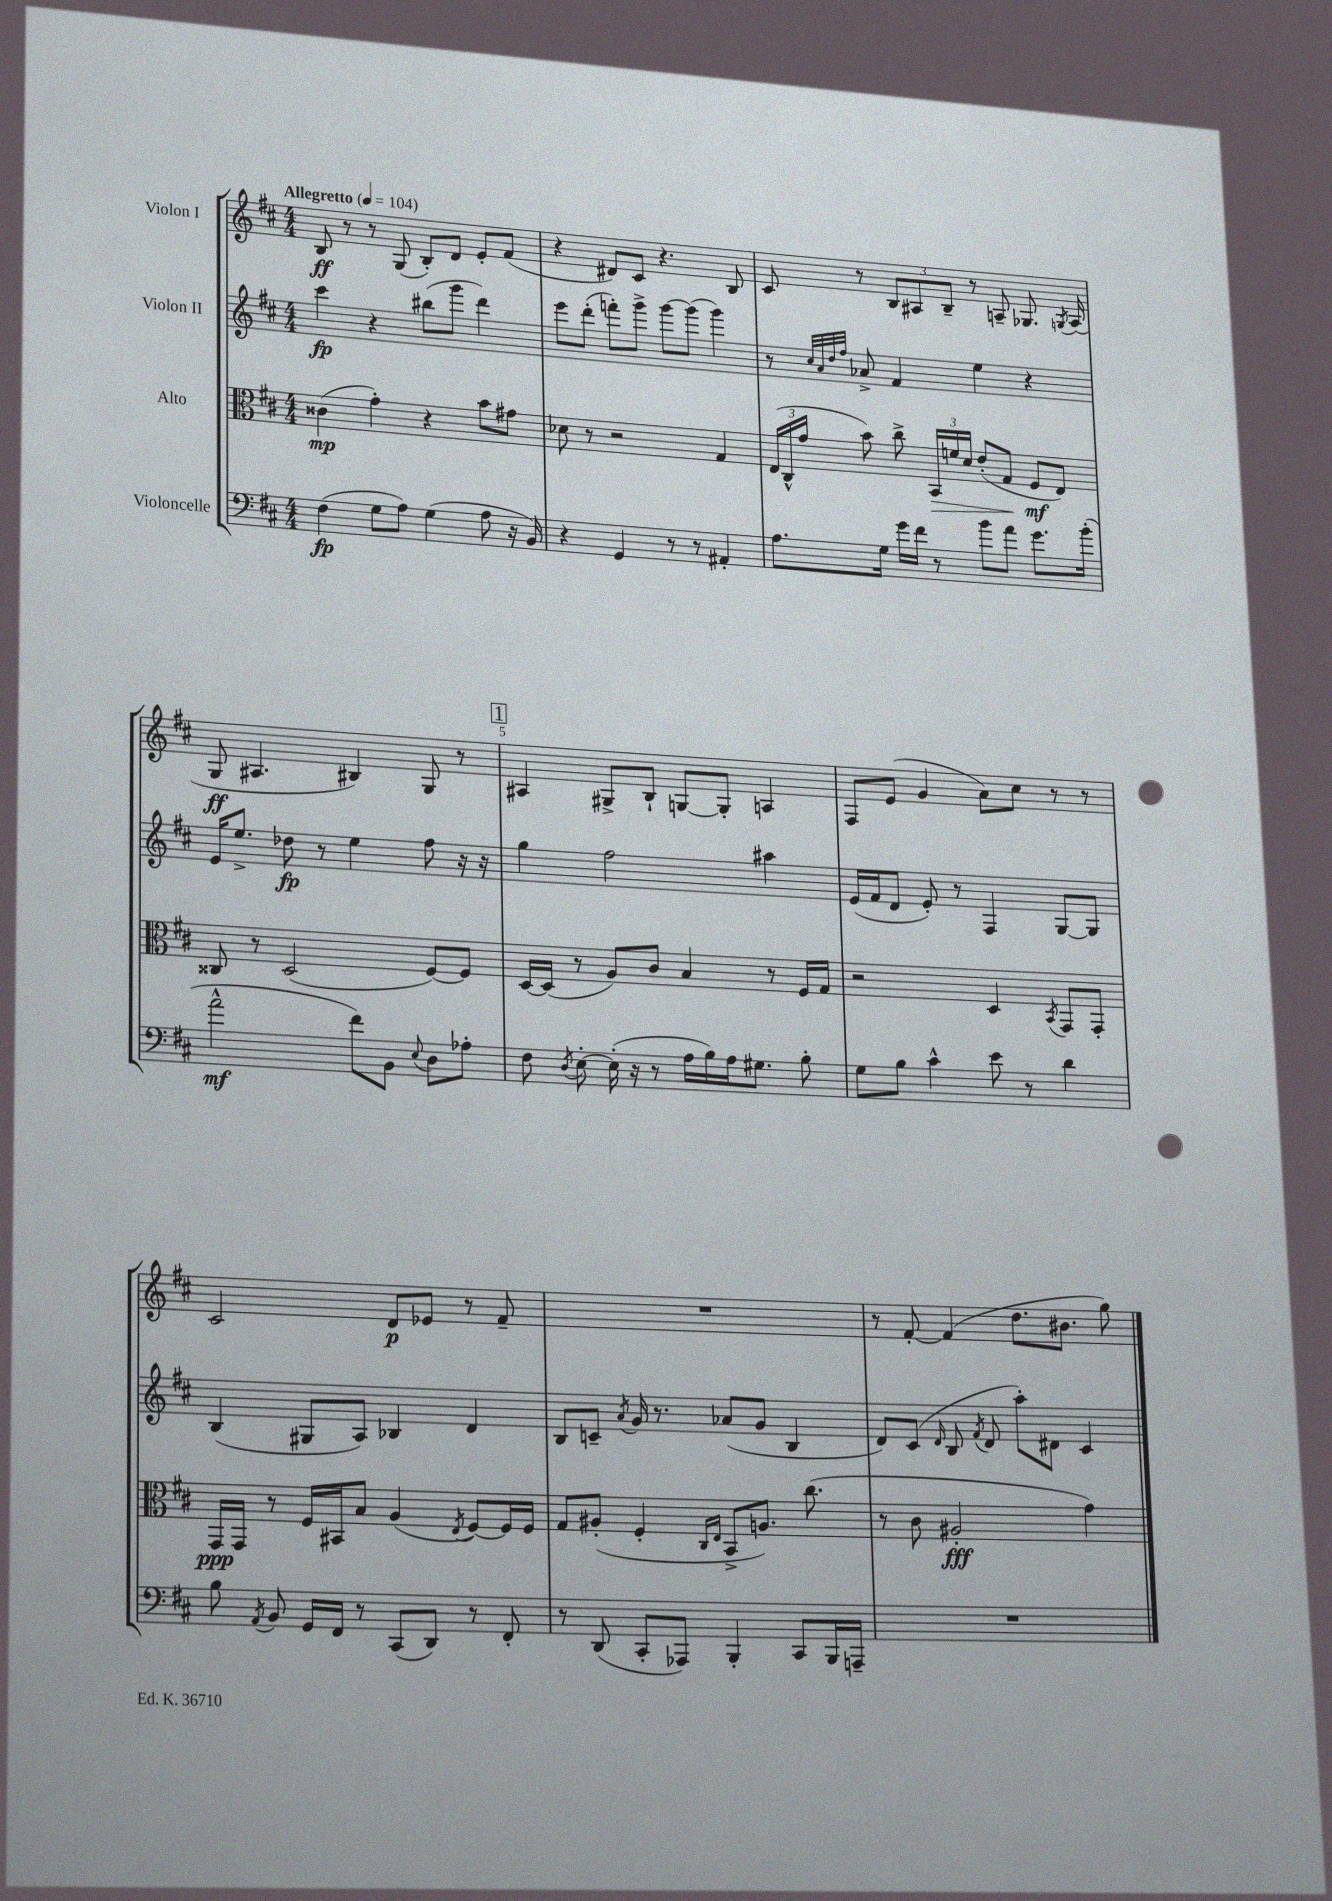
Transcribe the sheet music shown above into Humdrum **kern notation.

**kern	**dynam	**kern	**dynam	**kern	**dynam	**kern	**dynam
*part4	*part4	*part3	*part3	*part2	*part2	*part1	*part1
*staff4	*staff4	*staff3	*staff3	*staff2	*staff2	*staff1	*staff1
*I"Violoncelle	*	*I"Alto	*	*I"Violon II	*	*I"Violon I	*
*clefF4	*	*clefC3	*	*clefG2	*	*clefG2	*
*k[f#c#]	*	*k[f#c#]	*	*k[f#c#]	*	*k[f#c#]	*
*M4/4	*	*M4/4	*	*M4/4	*	*M4/4	*
*MM104	*	*MM104	*	*MM104	*	*MM104	*
=1	=1	=1	=1	=1	=1	=1	=1
!	!	!	!	!	!	!LO:TX:a:B:t=Allegretto	!
(4F#\	fp	(4c##X\	mp	4ccc#\	fp	8B/	ff
.	.	.	.	.	.	8r	.
8G\L	.	4g'\)	.	4r	.	8r	.
8A\J)	.	.	.	.	.	(8G/	.
(4G\	.	4r	.	(8bb#X\L	.	8B'/L)	.
.	.	.	.	8ggg\J	.	8d/J	.
8A\	.	8b\L	.	4ddd\)	.	8e'/L	.
16r	.	8g#X\J	.	.	.	(8f#/J	.
16BB/)	.	.	.	.	.	.	.
=2	=2	=2	=2	=2	=2	=2	=2
4r	.	8d-X\	.	8eee\L	.	4r	.
.	.	8r	.	(8ddd'\J	.	.	.
4GG/	.	2r	.	8fffn'\L)	.	8d#X/L)	.
.	.	.	.	8ggg^\J	.	8c#/J	.
8r	.	.	.	[8ggg\L	.	4.r	.
8r	.	.	.	(8ggg\J]	.	.	.
4AA#X'/	.	4G/	.	4ggg\)	.	.	.
.	.	.	.	.	.	8B/	.
=3	=3	=3	=3	=3	=3	=3	=3
8.A\L	.	(24E/LL	.	8r	.	8c#/	.
.	.	24C#^^/	.	.	.	.	.
.	.	24g/JJ	.	.	.	.	.
.	.	.	.	32qqcc#/LLL	.	.	.
.	.	.	.	32qqa/	.	.	.
.	.	.	.	32qqdd/	.	.	.
.	.	.	.	32qqff#/JJJ	.	.	.
.	.	8b\)	.	8a-X^/	.	8r	.
16G\Jk	.	.	.	.	.	.	.
16g\LL	.	8cc#^\	.	4f#/	.	12B/L	.
16f#\JJ	.	.	.	.	.	.	.
.	.	.	.	.	.	12A#X/	.
!	!	!	!LO:HP:b	!	!	!	!
8r	.	24BB/LL	>	.	.	.	.
.	.	24fn/	.	.	.	12B~/J	.
.	.	24d/JJ	.	.	.	.	.
8b\L	.	(8e'/L	.	4ee\	.	8r	.
8a\J	.	8G/J	.	.	.	8An~/	.
8.g\L	.	8F#/L	] mf	4r	.	8.G-X/	.
.	.	8E/J)	.	.	.	.	.
.	.	.	.	.	.	8qGn/	.
(16b'\Jk	.	.	.	.	.	(16A/	.
!!LO:LB:g=z
=4	=4	=4	=4	=4	=4	=4	=4
2a^^\	mf	8C##X/	.	16e/KL	.	8G/	ff
.	.	.	.	8.ee^/J	.	.	.
.	.	8r	.	.	.	4.A#X/	.
.	.	(2D/	.	8dd-X\	fp	.	.
.	.	.	.	8r	.	.	.
8f#\L)	.	.	.	4ee\	.	4B#X/)	.
8BB\J	.	.	.	.	.	.	.
8qqE/	.	.	.	.	.	.	.
8D\L	.	[8F#/L)	.	8ff#\	.	8G/	.
8A-X'\J	.	8F#/J]	.	16r	.	8r	.
.	.	.	.	16r	.	.	.
!!LO:REH:place=s1:t=1
=5	=5	=5	=5	=5	=5	=5	=5
8F#\	.	[16D/LL	.	4gg\	.	4A#X/	.
.	.	(16D/JJ]	.	.	.	.	.
8qD/	.	.	.	.	.	.	.
[8E'\	.	8r	.	.	.	.	.
(16E'\]	.	8A/L)	.	2ff#\	.	8G#X^/L	.
16r	.	.	.	.	.	.	.
8r	.	8c#/J	.	.	.	8B`/J	.
16A\LL	.	4B/	.	.	.	[8Gn/L	.
16B\)	.	.	.	.	.	.	.
16A\J	.	.	.	.	.	8G'/J]	.
8.G#X\J	.	.	.	.	.	.	.
.	.	8r	.	4aa#X\	.	4An/	.
8B'\	.	16F#/LL	.	.	.	.	.
.	.	16G/JJ	.	.	.	.	.
=6	=6	=6	=6	=6	=6	=6	=6
8G\L	.	2r	.	(16e/LL	.	8F#/L	.
.	.	.	.	16f#/J	.	.	.
8B\J	.	.	.	8d/J	.	(8e/J	.
4c#^^\	.	.	.	8e'/)	.	4g/	.
.	.	.	.	8r	.	.	.
8e\	.	4D/	.	4F#/	.	8a\L)	.
8r	.	.	.	.	.	8cc#\J	.
.	.	8qBB/	.	.	.	.	.
4d\	.	8GG/L	.	[8G/L	.	8r	.
.	.	8GG'/J	.	8G/J]	.	8r	.
!!LO:LB:g=z
=7	=7	=7	=7	=7	=7	=7	=7
8B\	.	16GG/LL	ppp	(4B/	.	2c#/	.
.	.	16GG/JJ	.	.	.	.	.
8qAA/	.	.	.	.	.	.	.
8BB/	.	8r	.	.	.	.	.
16GG/LL	.	16F#/LL	.	8G#X/L	.	.	.
16FF#/JJ	.	16BB#X/J	.	.	.	.	.
8r	.	8B/J	.	8A/J)	.	.	.
(8CC#/L	.	(4A/	.	4B-X/	.	8d/L	p
8DD/J)	.	.	.	.	.	8e-X/J	.
.	.	8qE/	.	.	.	.	.
8r	.	[8F#/L)	.	4d/	.	8r	.
8FF#'/	.	16F#/L]	.	.	.	8f#~/	.
.	.	16F#/JJ	.	.	.	.	.
=8	=8	=8	=8	=8	=8	=8	=8
8r	.	8G/L	.	8B/L	.	1r	.
(8DD/	.	(8A#X'/J	.	8cn~/J	.	.	.
.	.	.	.	8qa/	.	.	.
8CC#'/L	.	4F#'/	.	16g/	.	.	.
.	.	.	.	8.r	.	.	.
8AAA-X/J)	.	.	.	.	.	.	.
.	.	16qqC#/LL	.	.	.	.	.
.	.	16qqE/JJ	.	.	.	.	.
4BBB'/	.	8BB^/L	.	(8a-X/L	.	.	.
.	.	8.An/J)	.	8g/J	.	.	.
8CC#/L	.	.	.	4B/	.	.	.
.	.	(8.cc#\	.	.	.	.	.
16BBB/L	.	.	.	.	.	.	.
16AAAn~/JJ	.	.	.	.	.	.	.
=9	=9	=9	=9	=9	=9	=9	=9
1r	.	8r	.	8d/L)	.	8r	.
.	.	8c#\	.	(8c#/J	.	[8f#'/	.
.	.	.	.	16qqd/	.	.	.
.	.	2A#X'/	fff	8B/	.	(4f#/]	.
.	.	.	.	8qf#/	.	.	.
.	.	.	.	8d/	.	.	.
.	.	.	.	8aa'\L)	.	8.dd\L	.
.	.	.	.	8d#X\J	.	.	.
.	.	.	.	.	.	8.b#X\J	.
.	.	4g\)	.	4c#/	.	.	.
.	.	.	.	.	.	8gg\)	.
==	==	==	==	==	==	==	==
*-	*-	*-	*-	*-	*-	*-	*-
